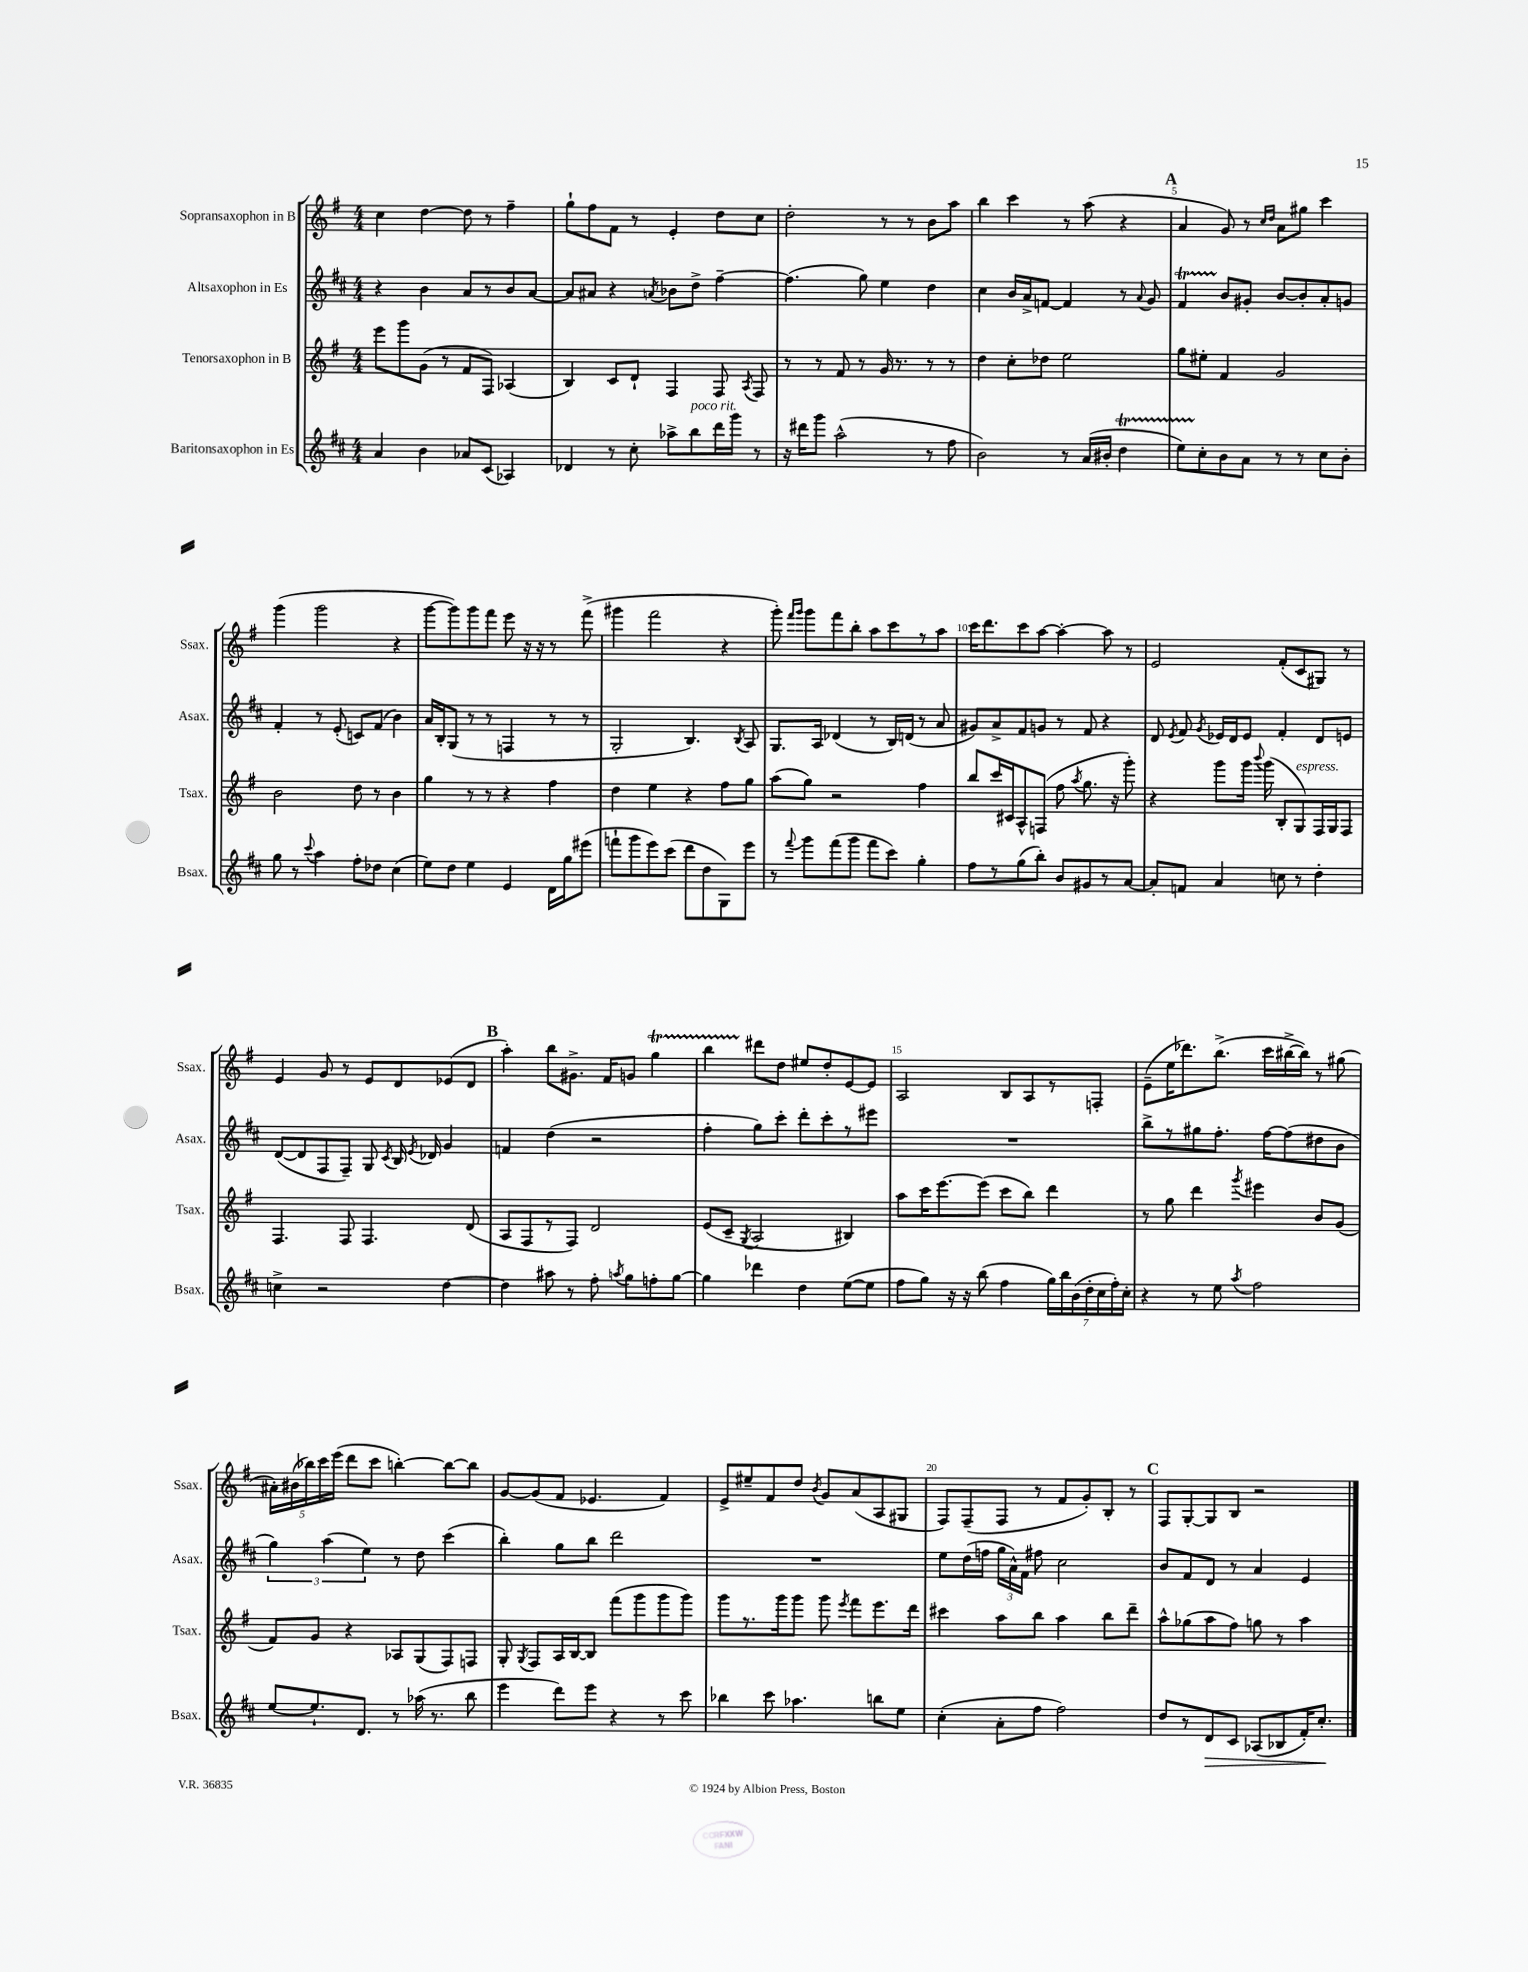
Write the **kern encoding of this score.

**kern	**dynam	**kern	**kern	**kern
*part4	*part4	*part3	*part2	*part1
*staff4	*staff4	*staff3	*staff2	*staff1
*I"Baritonsaxophon in Es	*	*I"Tenorsaxophon in B	*I"Altsaxophon in Es	*I"Sopransaxophon in B
*I'Bsax.	*	*I'Tsax.	*I'Asax.	*I'Ssax.
*clefG2	*	*clefG2	*clefG2	*clefG2
*k[f#c#]	*	*k[f#]	*k[f#c#]	*k[f#]
*M4/4	*	*M4/4	*M4/4	*M4/4
=1	=1	=1	=1	=1
4a/	.	8eee\L	4r	4cc\
.	.	8ggg\	.	.
4b\	.	(8g\J	4b\	[4dd\
.	.	8r	.	.
8a-X/L	.	8f#/L	8a/L	8dd\]
(8c#/J	.	8F#/J)	8r	8r
4A-X/)	.	(4A-X/	8b/	4ff#~\
.	.	.	[8a/J	.
=2	=2	=2	=2	=2
4d-X/	.	4B/)	8a/L]	8gg`\L
.	.	.	8a#X/J	8ff#\
8r	.	8c/L	4r	8f#\J
8cc#'\	.	8d`/J	.	8r
.	.	.	8qan/	.
8aa-X^\L	.	4F#/	8b-X\L	4e'/
!LO:TX:a:i:t=poco rit.	!	!	!	!
8bb\	.	.	8dd^\J	.
16ddd\L	.	8F#/	[4ff#~\	8dd\L
16ggg\JJ	.	.	.	.
.	.	8qA/	.	.
8r	.	8F#/	.	8cc\J
=3	=3	=3	=3	=3
16r	.	8r	(4.ff#\]	2dd'\
16ddd#X\KL	.	.	.	.
8ggg\J	.	8r	.	.
(2aa^^\	.	8f#/	.	.
.	.	8r	8gg\)	.
.	.	16g/	4ee\	8r
.	.	8.r	.	.
.	.	.	.	8r
8r	.	8r	4dd\	8b\L
8ff#\	.	8r	.	8aa\J
=4	=4	=4	=4	=4
2b\)	.	4dd\	4cc#\	4bb\
.	.	8cc'\L	16b/LL	4ccc\
.	.	.	16a^/J	.
.	.	8dd-X\J	[8fn/J	.
8r	.	2ee\	4f/]	8r
(16a/LL	.	.	.	(8aa\
16b#X'/JJ	.	.	.	.
4ddT\	.	.	8r	4r
.	.	.	8qqa/	.
.	.	.	8g/	.
!!LO:REH:place=s1:t=A
=5	=5	=5	=5	=5
8eeTTT\L)	.	8gg\L	4f#t/	4a/
8cc#'\	.	8ee#X'\J	.	.
8b\	.	4f#/	8b/L	8g/)
8a\J	.	.	8g#X'/J	8r
.	.	.	.	16qqcc/LL
.	.	.	.	16qqdd/JJ
8r	.	2g/	[8b/L	8a\L
8r	.	.	8b'/]	8gg#X\J
8cc#\L	.	.	8a'/	4ccc\
8b'\J	.	.	8gn/J	.
!!LO:LB:g=z
=6	=6	=6	=6	=6
8gg\	.	2b\	4f#'/	(4ggg\
8r	.	.	.	.
8qqccc#/	.	.	.	.
4aa\	.	.	8r	2ggg\
.	.	.	(8e'/	.
8ff#'\L	.	8dd\	8cn/L)	.
8dd-X\J	.	8r	(8f#/J	.
(4cc#\	.	4b\	4b\)	4r
=7	=7	=7	=7	=7
8ee\L)	.	4gg\	16a/LL	[8ggg\L
.	.	.	16B'/J	.
8dd\J	.	.	(8G/J	8ggg\])
4ee\	.	8r	8r	8ggg\
.	.	8r	8r	8fff#\J
4e/	.	4r	4Fn/	8eee\
.	.	.	.	16r
.	.	.	.	16r
16d\LL	.	4ff#\	8r	8r
16gg\J	.	.	.	.
(8eee#X\J	.	.	8r	(8fff#^\
=8	=8	=8	=8	=8
8fffn`\L	.	4dd\	2G'/	4ggg#X\
8ggg\	.	.	.	.
8eee\)	.	4ee\	.	2fff#\
(8ccc#\J	.	.	.	.
8ddd\L	.	4r	4.B/)	.
8dd\	.	.	.	.
8G\)	.	8ff#\L	.	4r
.	.	.	8qB/	.
8eee\J	.	8gg\J	8A/	.
=9	=9	=9	=9	=9
8r	.	(8aa\L	8.G/L	8ggg'\)
.	.	.	.	16qqfff#/LL
8qqfff#/	.	.	.	16qqggg/JJ
8ggg\L	.	8gg\J)	.	8ggg\L
.	.	.	16A/Jk	.
(8fff#\	.	2r	(4d-X/	8fff#\
8ggg\J	.	.	.	8bb'\J
8fff#\L	.	.	8r	8aa\L
8ccc#\J)	.	.	16B/LL)	8ccc\
.	.	.	(16dn/JJ	.
4gg'\	.	4ff#\	8r	8r
.	.	.	8a/	8aa\J
=10	=10	=10	=10	=10
8ff#\L	.	8bb/L	8g#X/L)	16ccc\KL
.	.	.	.	8.ddd\
8r	.	16ccc/L	8a^/	.
.	.	16c#X/J	.	.
(8gg\	.	8A^^/	8f#/	8ccc\
8bb'\J)	.	(8Fn/J	8gn/J	[8aa\J
8b/L	.	8ff#\	8r	4aa'\_
.	.	8qaa/	.	.
8g#X/	.	8.gg\	8f#/	.
8r	.	.	4r	8aa\]
.	.	16r	.	.
[8a/J	.	8ggg'\)	.	8r
=11	=11	=11	=11	=11
8a'/L]	.	4r	8d/	2e/
.	.	.	8qe/	.
8fn/J	.	.	8f#/	.
.	.	.	8qg/	.
4a/	.	8ggg\L	16e-X/LL	.
.	.	.	16d/J	.
.	.	16ggg\Jk	8e-/J	.
.	.	8qqbbb/	.	.
.	.	(16ggg\	.	.
8ccn\	.	8B'/L	4f#'/	(8f#'/L
!	!	!LO:TX:a:i:t=espress.	!	!
8r	.	8G/)	.	8c/
4dd'\	.	16F#/L	8d/L	8G#X/J)
.	.	16G/J	.	.
.	.	8F#/J	8en/J	8r
!!LO:LB:g=z
=12	=12	=12	=12	=12
4ccn^\	.	4.F#/	([8d/L	4e/
.	.	.	8d/]	.
2r	.	.	8F#/	8g/
.	.	8F#/	8F#~/J)	8r
.	.	4.F#/	8G/	8e/L
.	.	.	8qc#/	.
.	.	.	16B/	8d/
.	.	.	8qe/	.
.	.	.	16d-X/	.
[4dd\	.	.	4g/	(8e-X/
.	.	(8d/	.	8d/J
!!LO:REH:place=s1:t=B
=13	=13	=13	=13	=13
4dd\]	.	8A/L	4fn/	4aa'\)
.	.	8F#/	.	.
8aa#X\	.	8r	(4dd\	8bb\L
8r	.	8F#/J)	.	8.g#X^\J
8ff#'\	.	2d/	2r	.
.	.	.	.	16f#/KL
8qaan/	.	.	.	.
8gg\L	.	.	.	8gn/J
8ffn'\	.	.	.	4ggT\
[8gg\J	.	.	.	.
=14	=14	=14	=14	=14
4gg\]	.	(8e/L	4ff#'\	4bbTTT\
.	.	8c~/J	.	.
.	.	8qG/	.	.
4ddd-X\	.	2A/	8gg\L)	8ddd#X\L
.	.	.	8ccc#'\J	8dd\J
4dd\	.	.	8ddd'\L	8ee#X/L
.	.	.	8ccc#'\	8dd'/
([8ee\L	.	4B#X/)	8r	[8e/
8ee\J]	.	.	8eee#X\J	8e/J]
=15	=15	=15	=15	=15
8ff#\L	.	8aa\L	1r	2A/
8gg\J)	.	16ccc\K	.	.
.	.	[8.eee\	.	.
16r	.	.	.	.
16r	.	.	.	.
(8bb\	.	(8eee\J]	.	.
4ff#\	.	8ccc\L	.	8B/L
.	.	8bb\J)	.	8A/
28gg\LL)	.	4ddd\	.	8r
28bb\	.	.	.	.
(28b\	.	.	.	.
28dd'\	.	.	.	.
.	.	.	.	8Fn'/J
28cc#\	.	.	.	.
28ff#'\)	.	.	.	.
28cc#'\JJ	.	.	.	.
=16	=16	=16	=16	=16
4r	.	8r	8bb^\L	(8e~\L
.	.	8gg\	8r	16ee\K
.	.	.	.	8.ddd-X\)
8r	.	4ddd\	8gg#X\	.
8ee\	.	.	8.ff#'\J	(8.bb^\J
8qaa/	.	8qggg/	.	.
2ff#\	.	4eee#X\	.	.
.	.	.	[16ff#\KL	16ccc\LL
.	.	.	(8ff#\]	[16bb#X^\
.	.	.	.	16bb#\JJ])
.	.	8b/L	8dd#X\	8r
.	.	(8g/J	8b\J	(8gg#X\
!!LO:LB:g=z
=17	=17	=17	=17	=17
[8ee/L	.	8f#/L)	6gg\)	20a#X'\LL)
.	.	.	.	(20b#X\
.	.	.	.	20bb-X\)
8.ee`/]	.	8g/J	.	.
.	.	.	.	20ccc\
.	.	.	(6aa\	.
.	.	.	.	(20eee\JJ
.	.	4r	.	8ddd\L
8.d/J	.	.	.	.
.	.	.	6ee\)	.
.	.	.	.	8ccc\J
8r	.	8A-X/L	8r	[4bbn'\)
(16aa-X\	.	(8G/	8dd\	.
8.r	.	.	.	.
.	.	8F#/)	(4ccc#\	8bb\L_
8bb\	.	8Fn/J	.	8bb\J]
=18	=18	=18	=18	=18
4eee\	.	8G'/	4bb'\)	[8g/L
.	.	8qG/	.	.
.	.	8F#/L	.	(8g/]
8ddd\L)	.	16A/L	8gg\L	8f#/J
.	.	[16B/J	.	.
8eee\J	.	8B/J]	8bb\J	4.e-X/
4r	.	(8fff#\L	2ddd\	.
.	.	8ggg\	.	.
8r	.	8ggg\	.	4f#/)
8ccc#\	.	8ggg\J)	.	.
=19	=19	=19	=19	=19
4bb-X\	.	8ggg\L	1r	8e^/L
.	.	8.r	.	8ee#X~/
8ccc#\	.	.	.	8f#/
.	.	16ggg\k	.	.
4.aa-X\	.	8ggg\J	.	8dd/J
.	.	.	.	8qb/
.	.	8ggg\	.	8g/L
.	.	8qeee/	.	.
.	.	8fff#\L	.	(8a/
8bbn\L	.	8.eee\	.	8A/
8ee\J	.	.	.	8G#X/J
.	.	16ddd\Jk	.	.
=20	=20	=20	=20	=20
(4cc#'\	.	4ccc#X\	8ee\L	8F#/L)
.	.	.	(16dd\L	(8F#~/
.	.	.	16ffn\JJ	.
8a'\L	.	8aa\L	24gg\LL	8F#/J
.	.	.	24a^^\)	.
.	.	.	24f#\JJ	.
8ff#\J	.	8bb\J	8ff#X\	8r
2ff#\)	.	4aa\	2cc#\	8f#/L
.	.	.	.	8g'/)
.	.	8bb\L	.	8B'/J
.	.	8ddd~\J	.	8r
!!LO:REH:place=s1:t=C
=21	=21	=21	=21	=21
8dd/L	.	8aa^^\L	8b/L	8F#/L
8r	.	(8gg-X\	8f#/	[8G'/
!	!LO:HP:b	!	!	!
8d/	>	8aa\	8d/J	8G/]
8c#/J	.	8ff#\J)	8r	8B/J
(8A-X/L	.	8ggn\	4a/	2r
8B-X/	.	8r	.	.
16f#'/K)	.	4aa\	4e/	.
8.cc#'/J	.	.	.	.
.	]	.	.	.
==	==	==	==	==
*-	*-	*-	*-	*-
